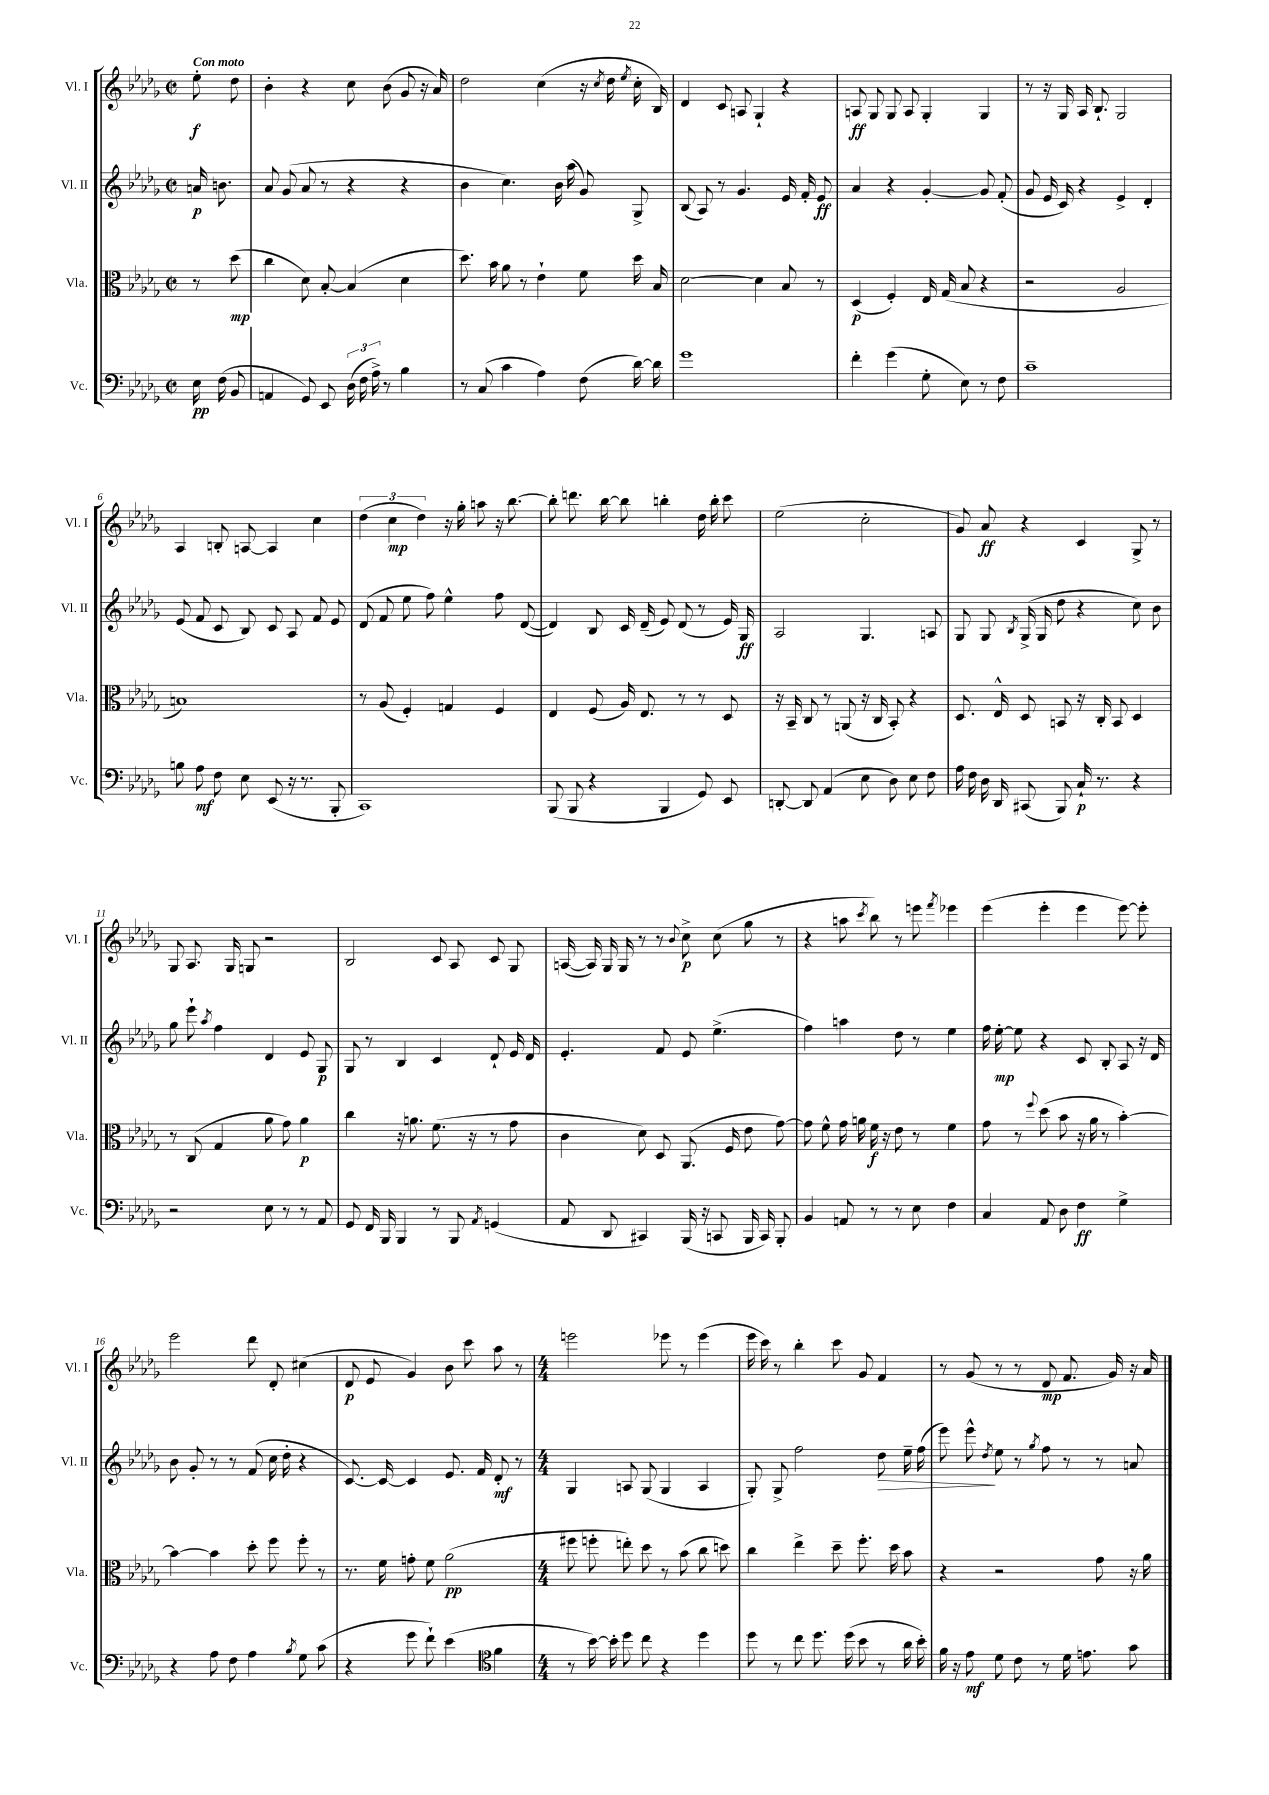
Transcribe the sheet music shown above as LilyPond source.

<<
\new StaffGroup <<
\new Staff = "s0" \with { instrumentName = "Vl. I" shortInstrumentName = "Vl. I" } {
    \clef treble \key des \major \defaultTimeSignature \time 2/2 \partial 4 \tempo "Con moto"
    \autoBeamOff ees''8-.\f des''8 |
    bes'4-. r4 c''8 bes'8( ges'8 r16 aes'16) |
    des''2 c''4( r16 \acciaccatura { c''8 } des''16 \acciaccatura { ees''8 } c''16-. bes16) |
    des'4 c'8 a8 ges4-! r4 |
    a8\ff ges8 ges8 a8 ges4-. ges4 |
    r8 r16 ges16 aes16 bes8.-! ges2 |
    aes4 b8-. a8~ a4 c''4 |
    \tuplet 3/2 { des''4( c''4\mp des''4) } r16 ges''16-. a''8 r16 bes''8.~ |
    bes''8-. d'''8. bes''16~ bes''8 b''4-. des''16 b''16-. c'''8 |
    ees''2( c''2-. |
    ges'8) aes'8\ff r4 c'4 ges8-> r8 |
    ges8 aes8. ges16 g8 r2 |
    bes2 c'8 aes8 c'8 ges8 |
    a16~( a16) ges16 ges16 r8 r8 \appoggiatura { bes'8 } c''8->\p c''8( ges''8 r8 |
    r4 a''8 \acciaccatura { c'''8 } bes''8) r8 e'''8 \acciaccatura { f'''8 } ees'''4 |
    ees'''4( ees'''4-. ees'''4 ees'''8~) ees'''8-. |
    ees'''2 des'''8 des'8-. cis''4( |
    des'8\p ees'8 ges'4) bes'8 c'''8 aes''8 r8 |
    \numericTimeSignature \time 4/4 e'''2 ees'''8 r8 ees'''4( |
    ees'''16 c'''16) r8 bes''4-. c'''8 ges'8 f'4 |
    r8 ges'8( r8 r8 des'8\mp f'8. ges'16) r16 aes'16 \bar "|." |
}
\new Staff = "s1" \with { instrumentName = "Vl. II" shortInstrumentName = "Vl. II" } {
    \clef treble \key des \major \defaultTimeSignature \time 2/2 \partial 4
    \autoBeamOff a'16\p b'8. |
    aes'8 ges'8( aes'8 r8 r4 r4 |
    bes'4 c''4.) bes'16 aes''16( ges'8) ges8-> |
    bes8( aes8) r8 ges'4. ees'16 f'16-. ees'8\ff |
    aes'4 r4 ges'4~-. ges'8 f'8-.( |
    ges'8 ees'16 c'16) r4 ees'4-> des'4-. |
    ees'8( f'8 c'8 bes8) c'8 aes8 f'8 ees'8 |
    des'8( f'8 ees''8 f''8) ees''4-^ f''8 des'8~( |
    des'4) bes8 c'16 des'16--( ees'8) des'8( r8 ees'16) ges16\ff |
    aes2 ges4. a8 |
    ges8 ges8 \acciaccatura { bes8 } ges16->( ges16 des''8 r4 c''8) bes'8 |
    ges''8 ees'''8-! \acciaccatura { aes''8 } f''4 des'4 ees'8 ges8\p |
    ges8 r8 bes4 c'4 des'8-! ees'16 des'16 |
    ees'4.-. f'8 ees'8 ees''4.->( |
    f''4) a''4 des''8 r8 ees''4 |
    f''16 ees''16~-.\mp ees''8 r4 c'8 bes8-. aes8 r16 des'16 |
    bes'8 ges'8-. r8 r8 f'8( c''16 des''16-. r4 |
    c'8.~) c'16~ c'4 ees'8. f'16 des'8-.\mf r8 |
    \numericTimeSignature \time 4/4 ges4 a8 ges8( ges4 a4 |
    ges8-.) ges8-> f''2 des''8\> ees''16-- f''16( |
    ees'''8) ees'''8-^\! \acciaccatura { des''8 } ees''8 r8 \acciaccatura { ges''8 } f''8 r8 r8 a'8 \bar "|." |
}
\new Staff = "s2" \with { instrumentName = "Vla." shortInstrumentName = "Vla." } {
    \clef alto \key des \major \defaultTimeSignature \time 2/2 \partial 4
    \autoBeamOff r8 des''8\mp( |
    c''4 des'8) bes8~-. bes4( des'4 |
    des''8.) bes'16 aes'8 r8 ees'4-! f'8 des''16 bes16 |
    des'2~ des'4 bes8 r8 |
    des4\p( f4-.) ees16 ges16( bes8 r4 |
    r2 aes2 |
    b1) |
    r8 aes8( f4-.) g4 f4 |
    ees4 f8( aes16) ees8. r8 r8 des8 |
    r16 bes,16-- c8 r8 a,8( r16 c16 bes,8-.) r4 |
    des8. ees16-^ des8 b,8 r16 c16-. b,8 des4 |
    r8 c8( ges4 aes'8 ges'8) aes'4\p |
    c''4 r16 a'8. f'8.( r16 r8 ges'8 |
    c'4 des'8) des8 aes,8.( f16 ees'8 ges'8~) |
    ges'8 f'8-^ ges'16 a'16 f'16\f r16 ees'8 r8 f'4 |
    ges'8 r8 \appoggiatura { f''8 } des''8( bes'8 r16 aes'16 r8 bes'4~-.) |
    bes'4~ bes'4 des''8-. f''8 f''8-. r8 |
    r8. f'16 g'8-. f'8 aes'2\pp( |
    \numericTimeSignature \time 4/4 fis''8 f''8-. e''8-.) des''8 r8 bes'8( c''8 d''8) |
    c''4 ees''4-> des''8-- f''8.-. des''16 bes'8 |
    r4 r2 ges'8 r16 aes'16 \bar "|." |
}
\new Staff = "s3" \with { instrumentName = "Vc." shortInstrumentName = "Vc." } {
    \clef bass \key des \major \defaultTimeSignature \time 2/2 \partial 4
    \autoBeamOff ees16\pp f16( bes,8 |
    a,4 ges,8) ees,8 \tuplet 3/2 { des16( f16 aes16->) } r8 bes4 |
    r8 c8( c'4 aes4) f8( des'16~) des'16 |
    ges'1 |
    f'4-. ges'4( ges8-. ees8) r8 f8 |
    c'1-- |
    b8 aes8\mf f8 ees8 ees,8( r16 r8. bes,,8-. |
    c,1) |
    bes,,8( bes,,8 r4 bes,,4 ges,8) ees,8 |
    d,8~-. d,8 aes,4( ees8 des8) ees8 f8 |
    aes16 f16 des16 des,16 cis,8( bes,,8) c16-!\p r8. r4 |
    r2 ees8 r8 r8 aes,8 |
    ges,8 f,16 bes,,16 bes,,4 r8 bes,,8 \acciaccatura { aes,8 } g,4( |
    aes,8 des,8 cis,4) bes,,16( r16 c,8 bes,,16 c,16) bes,,8-. |
    bes,4 a,8 r8 r8 ees8 f4 |
    c4 aes,8 des8 f4\ff ges4-> |
    r4 aes8 f8 aes4 \acciaccatura { bes8 } ges8 c'8( |
    r4 ges'8 f'8-!) ees'4( f'4 |
    \numericTimeSignature \time 4/4 \clef tenor r8 bes'16~) bes'16-. des''8 c''8 r4 des''4 |
    des''8 r8 c''8 des''8. des''16( bes'8 r8 aes'16 bes'16-.) |
    f'16 r16 ees'8\mf des'8 c'8 r8 des'16 e'8. ges'8 \bar "|." |
}
>>
>>
